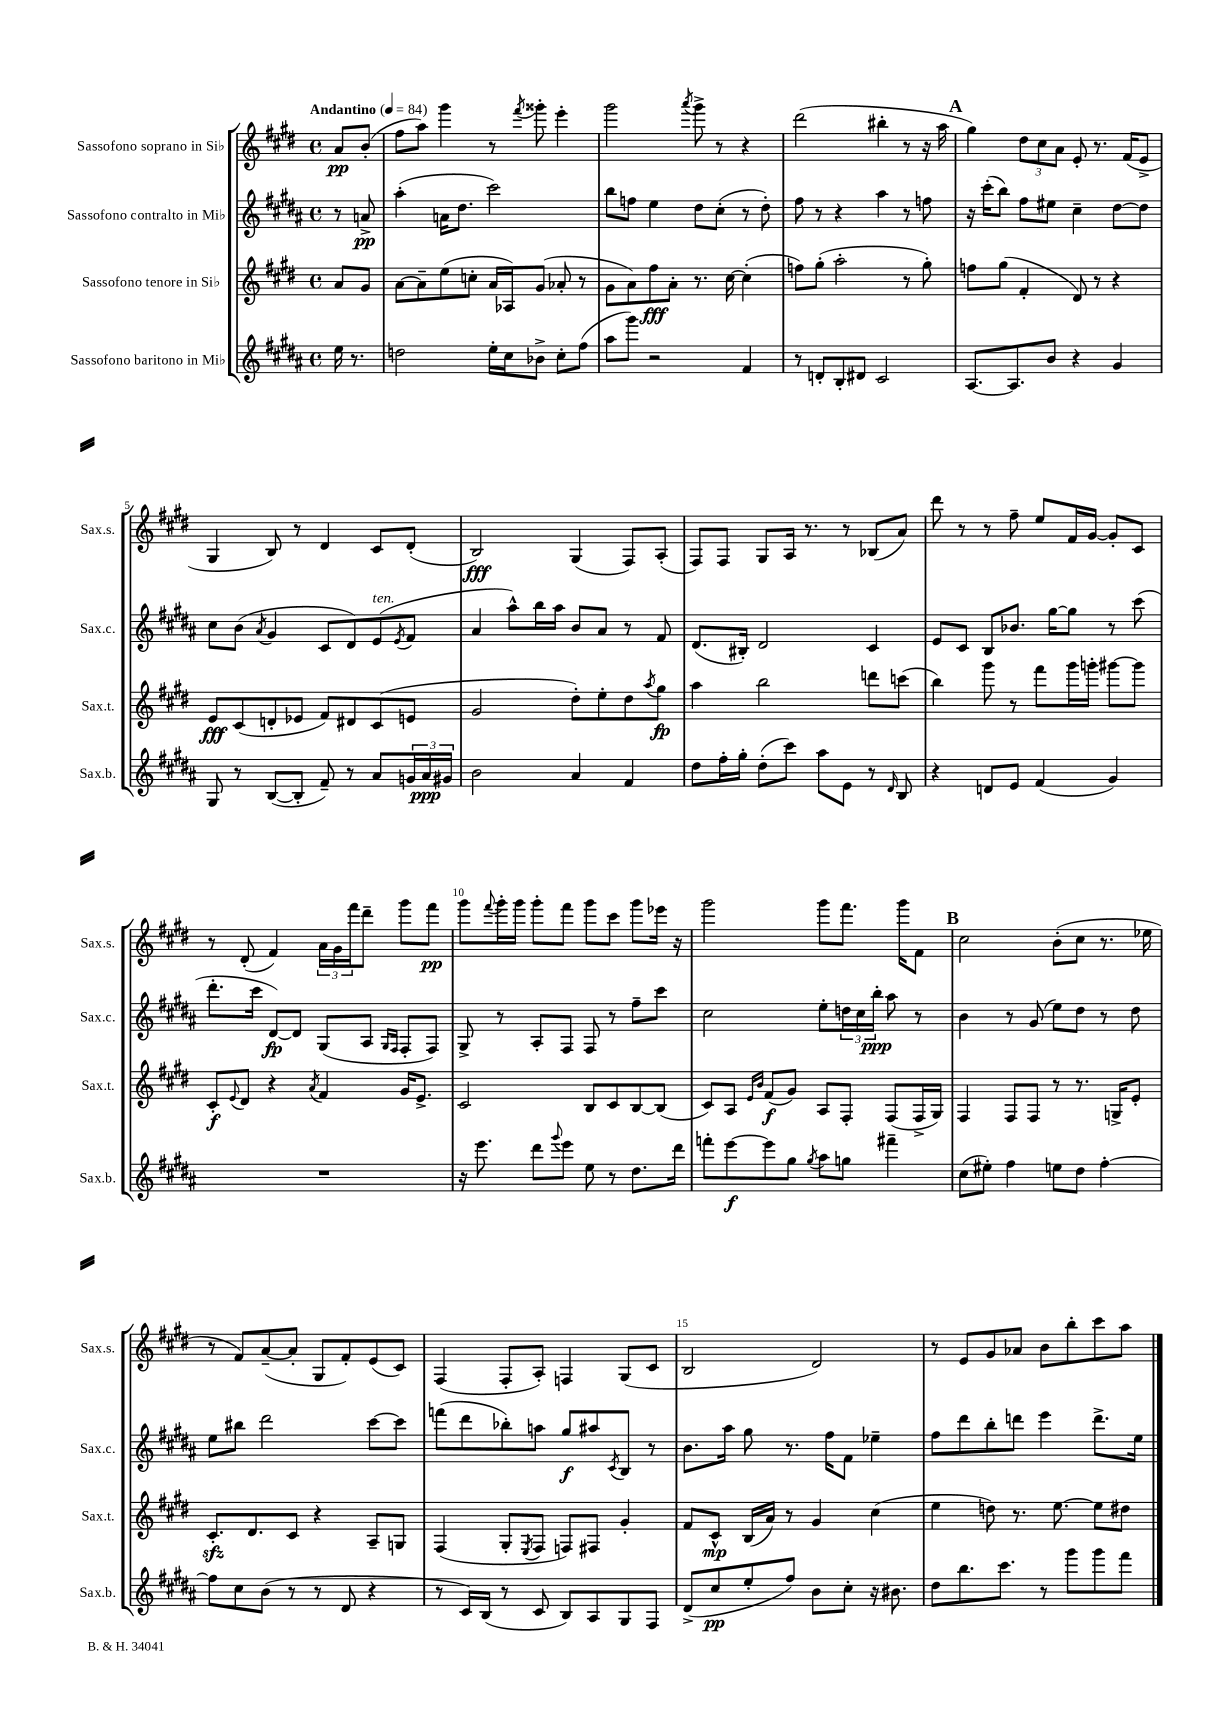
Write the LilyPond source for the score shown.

<<
\new StaffGroup <<
\new Staff = "s0" \with { instrumentName = "Sassofono soprano in Sib" shortInstrumentName = "Sax.s." } {
    \clef treble \key e \major \defaultTimeSignature \time 4/4 \partial 4 \tempo "Andantino" 4 = 84
    a'8\pp b'8-.( |
    fis''8 a''8) gis'''4 r8 \acciaccatura { fis'''8 } gisis'''8-. e'''4-. |
    gis'''2 \acciaccatura { a'''8 } gis'''8-> r8 r4 |
    dis'''2( bis''4-. r8 r16 a''16 |
    \mark \markup { \bold "A" } gis''4) \tuplet 3/2 { dis''8 cis''8 a'8 } e'8-. r8. fis'16( e'8-> |
    gis4 b8) r8 dis'4 cis'8 dis'8-.( |
    b2\fff) gis4( fis8) a8-.( |
    fis8) fis8 gis8 a16 r8. r8 bes8( a'8) |
    dis'''8 r8 r8 fis''8-- e''8 fis'16 gis'16~ gis'8-. cis'8 |
    r8 dis'8-.( fis'4) \tuplet 3/2 { a'16 gis'16 fis'''16 } dis'''8-- gis'''8 fis'''8\pp |
    gis'''8 \appoggiatura { fis'''8 } gis'''16-. gis'''16 gis'''8-. fis'''8 gis'''8 cis'''8 gis'''8 ees'''16 r16 |
    gis'''2 gis'''8 fis'''8. gis'''16 fis'8 |
    \mark \markup { \bold "B" } cis''2 b'8-.( cis''8 r8. ees''16 |
    r8 fis'8) a'8~--( a'8-. gis8 fis'8-.) e'8( cis'8) |
    fis4( fis8-. a8-.) f4 gis8( cis'8 |
    b2 dis'2) |
    r8 e'8 gis'8 aes'8 b'8 b''8-. cis'''8 a''8 \bar "|." |
}
\new Staff = "s1" \with { instrumentName = "Sassofono contralto in Mib" shortInstrumentName = "Sax.c." } {
    \clef treble \key b \major \defaultTimeSignature \time 4/4 \partial 4
    r8 a'8->\pp |
    ais''4-.( a'16 dis''8. cis'''2) |
    b''8 f''8 e''4 dis''8 cis''8-.( r8 dis''8-.) |
    fis''8 r8 r4 ais''4 r8 f''8 |
    \mark \markup { \bold "A" } r16 cis'''16-.( b''8) fis''8 eis''8 cis''4-- dis''8~ dis''8 |
    cis''8 b'8( \acciaccatura { ais'8 } gis'4 cis'8 dis'8) e'8^\markup { \italic "ten." }( \acciaccatura { e'8 } fis'8 |
    ais'4 ais''8-^) b''16 ais''16 b'8 ais'8 r8 fis'8 |
    dis'8.( bis16-.) dis'2 cis'4 |
    e'8 cis'8 b8 bes'8. gis''16~ gis''8 r8 cis'''8( |
    dis'''8.-. cis'''16 dis'8~\fp) dis'8 gis8( ais8 \grace { gis16 fis16 } fis8-. fis8) |
    gis8-> r8 ais8-. fis8 fis8 r8 fis''8-- cis'''8 |
    cis''2 e''8-. \tuplet 3/2 { d''16 cis''16 b''16-.\ppp } ais''8 r8 |
    \mark \markup { \bold "B" } b'4 r8 gis'8( e''8) dis''8 r8 dis''8 |
    e''8 bis''8 dis'''2 cis'''8~ cis'''8 |
    f'''8( dis'''8 bes''8-.) a''8 gis''8\f ais''8 \acciaccatura { cis'8 } b8 r8 |
    b'8. ais''16 gis''8 r8. fis''16 fis'8 ees''4-- |
    fis''8 dis'''8 b''8-. d'''8 e'''4 d'''8.-> e''16 \bar "|." |
}
\new Staff = "s2" \with { instrumentName = "Sassofono tenore in Sib" shortInstrumentName = "Sax.t." } {
    \clef treble \key e \major \defaultTimeSignature \time 4/4 \partial 4
    a'8 gis'8 |
    a'8~ a'8-- e''8( c''8-. a'16 aes16) gis'8( aes'8-. r8 |
    gis'8 a'8) fis''8\fff a'8-. r8. cis''16~ cis''4-.( |
    f''8) gis''8-.( a''2-. r8 gis''8-.) |
    \mark \markup { \bold "A" } f''8 gis''8( fis'4-. dis'8) r8 r4 |
    e'8\fff cis'8( d'8-. ees'8 fis'8) dis'8 cis'8( e'8 |
    gis'2 dis''8-.) e''8-. dis''8 \acciaccatura { a''8 } gis''8\fp |
    a''4 b''2 d'''8 c'''8( |
    b''4) gis'''8 r8 fis'''8 gis'''16 g'''16-. gis'''8~ gis'''8 |
    cis'8-.\f \appoggiatura { e'8 } dis'8 r4 \acciaccatura { a'8 } fis'4 gis'16 e'8.-> |
    cis'2 b8 cis'8 b8~ b8( |
    cis'8) a8 \grace { e'16 b'16 } fis'8\f( gis'8) a8 fis8-. fis8( fis16-> gis16) |
    \mark \markup { \bold "B" } fis4 fis8 fis8 r8 r8. g16-> e'8-. |
    cis'8.-.\sfz dis'8. cis'8 r4 a8-- g8 |
    fis4( gis8-. \acciaccatura { e8 } fis8 f8) fis8 gis'4-. |
    fis'8 cis'8-^\mp b16( a'16) r8 gis'4 cis''4( |
    e''4 d''8) r8. e''8.~ e''8 dis''8 \bar "|." |
}
\new Staff = "s3" \with { instrumentName = "Sassofono baritono in Mib" shortInstrumentName = "Sax.b." } {
    \clef treble \key b \major \defaultTimeSignature \time 4/4 \partial 4
    e''16 r8. |
    d''2 e''16-. cis''16 bes'8-> cis''8-. fis''8( |
    ais''8 gis'''8) r2 fis'4 |
    r8 d'8-. b8-. dis'8 cis'2 |
    \mark \markup { \bold "A" } ais8.~ ais8. b'8 r4 gis'4 |
    gis8 r8 b8~( b8-. fis'8--) r8 ais'8 \tuplet 3/2 { g'16 ais'16\ppp gis'16 } |
    b'2 ais'4 fis'4 |
    dis''8 fis''16-. gis''16-. dis''8-.( cis'''8) ais''8 e'8 r8 \grace { dis'16 } b8 |
    r4 d'8 e'8 fis'4( gis'4) |
    R1 |
    r16 e'''8. dis'''8 \appoggiatura { gis'''8 } e'''8 e''8 r8 dis''8. dis'''16 |
    f'''8-. e'''8~\f e'''8 gis''8 \acciaccatura { gis''8 } ais''8 g''8 fis'''4-- |
    \mark \markup { \bold "B" } cis''8( eis''8-.) fis''4 e''8 dis''8 fis''4~-. |
    fis''8 cis''8 b'8( r8 r8 dis'8 r4 |
    r8 cis'16) b16( r8 cis'8 b8) ais8 gis8 fis8 |
    dis'8->( cis''8\pp e''8-. fis''8) b'8 cis''8-. r16 bis'8. |
    dis''8 b''8. cis'''8. r8 gis'''8 gis'''8 fis'''8 \bar "|." |
}
>>
>>
\layout { \context { \Score \override BarNumber.break-visibility = ##(#f #t #t) barNumberVisibility = #(every-nth-bar-number-visible 5) } }
